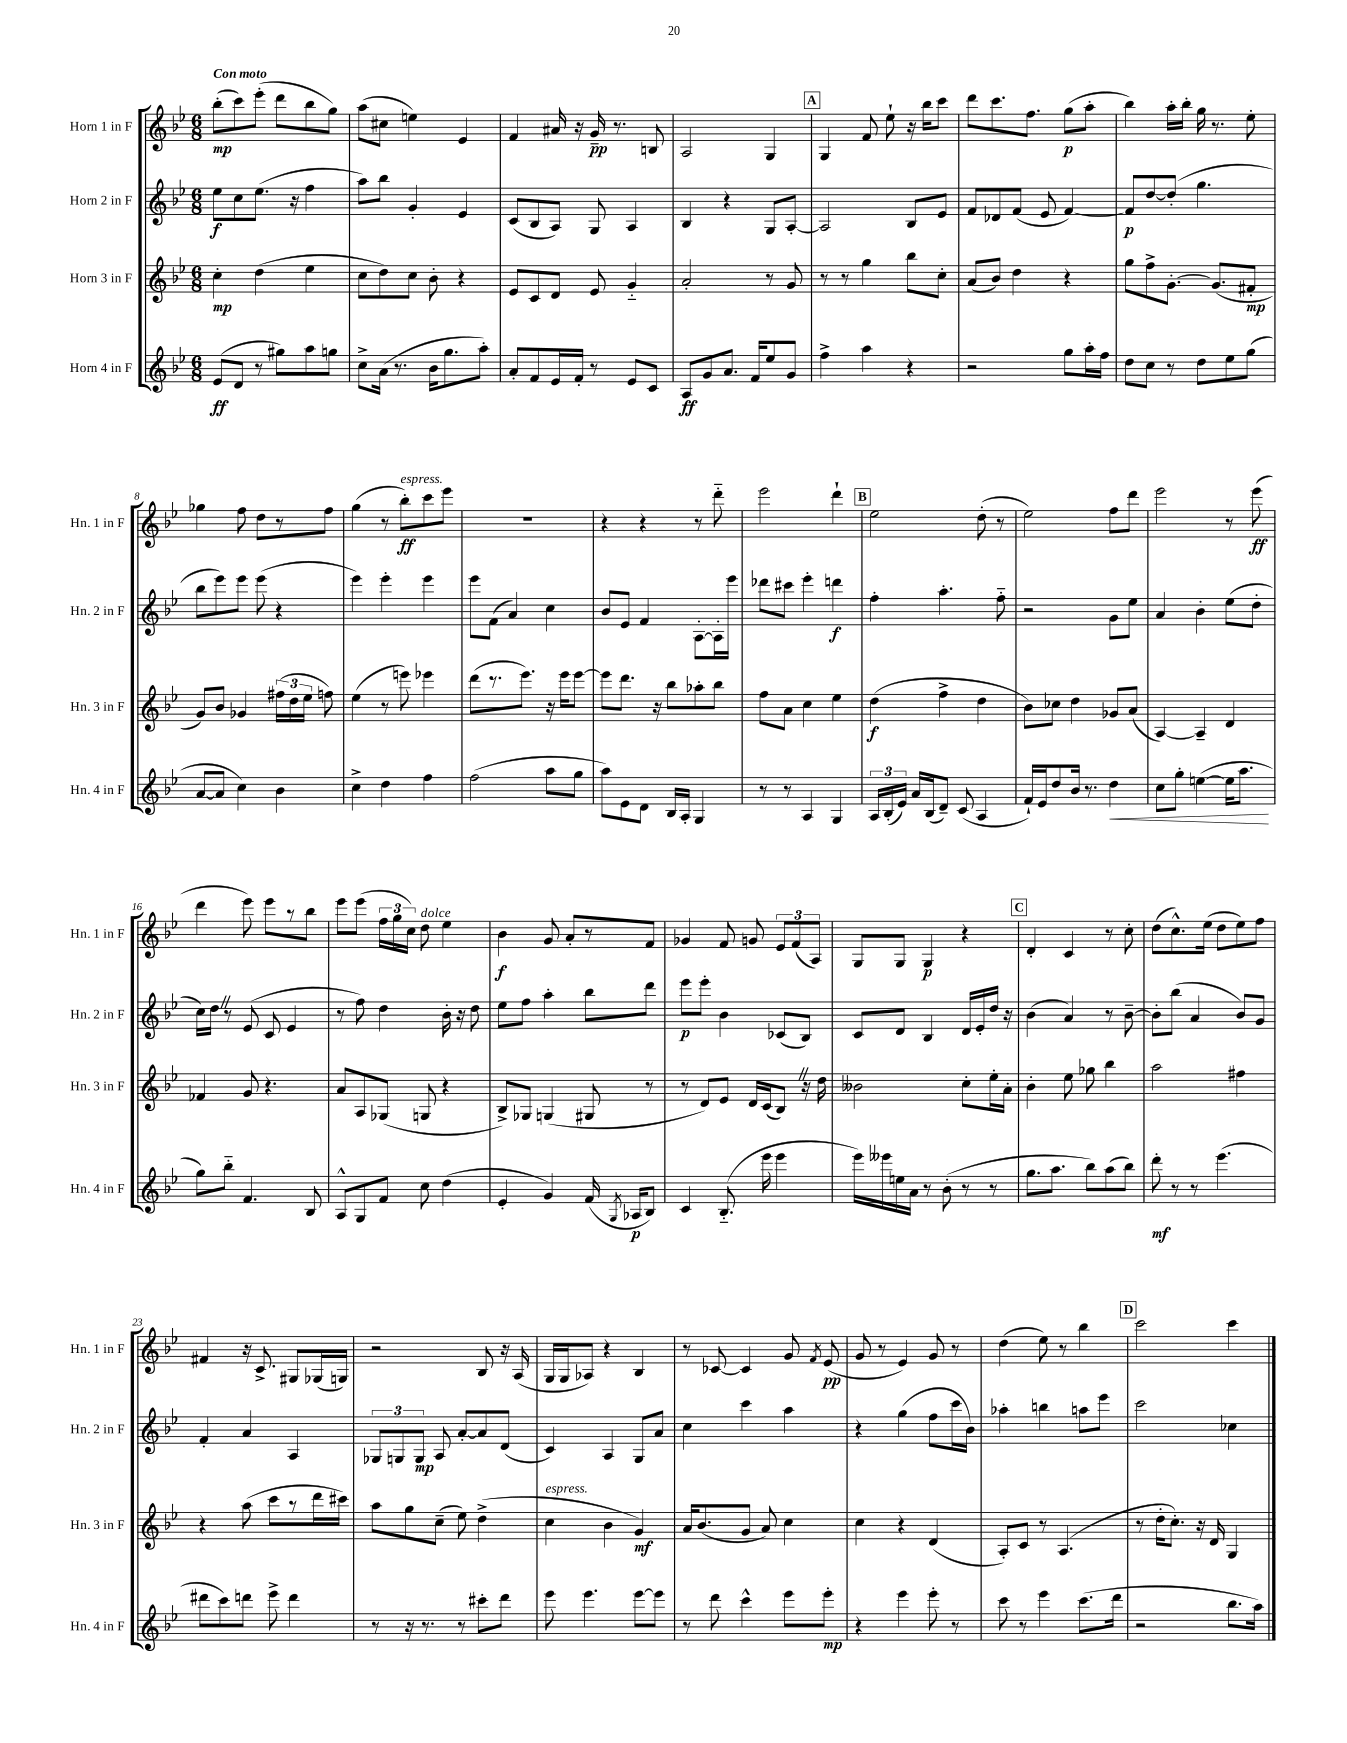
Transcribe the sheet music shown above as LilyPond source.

<<
\new StaffGroup <<
\new Staff = "s0" \with { instrumentName = "Horn 1 in F" shortInstrumentName = "Hn. 1 in F" } {
    \clef treble \key bes \major \numericTimeSignature \time 6/8 \tempo "Con moto"
    \autoBeamOff bes''8[-.\mp( c'''8) ees'''8]-.( d'''8[ bes''8 g''8]) |
    a''8[( cis''8] e''4) ees'4 |
    f'4 ais'16 r16 g'16--\pp r8. b8 |
    a2 g4 |
    \mark \markup { \box "A" } g4 f'8 ees''8-! r16 bes''16[ c'''8] |
    d'''8[ c'''8. f''8.] g''8[\p( a''8]-. |
    bes''4) a''16[-. bes''16]-. g''16 r8. ees''8-. |
    ges''4 f''8 d''8[ r8 f''8] |
    g''4( r8 bes''8[-.\ff^\markup { \italic "espress." }) c'''8 ees'''8] |
    R2. |
    r4 r4 r8 d'''8-_ |
    ees'''2 d'''4-! |
    \mark \markup { \box "B" } ees''2 d''8-.( r8 |
    ees''2) f''8[ d'''8] |
    ees'''2 r8 ees'''8\ff( |
    d'''4 ees'''8) ees'''8[ r8 bes''8] |
    ees'''8[ ees'''8]( \tuplet 3/2 { f''16[ g''16 c''16]) } d''8^\markup { \italic "dolce" } ees''4 |
    bes'4\f g'8 a'8[-. r8 f'8] |
    ges'4 f'8 g'8 \tuplet 3/2 { ees'8[ f'8( a8]) } |
    g8[ g8] g4\p r4 |
    \mark \markup { \box "C" } d'4-. c'4 r8 c''8-. |
    d''8[( c''8.-^) ees''16]( d''8[ ees''8) f''8] |
    fis'4 r16 c'8.-> gis8[ ges16( g16]) |
    r2 bes8 r16 a16( |
    g16[ g16 aes8]) r4 bes4 |
    r8 ces'8~ ces'4 g'8 \acciaccatura { f'8 } ees'8\pp( |
    g'8 r8 ees'4) g'8 r8 |
    d''4( ees''8) r8 bes''4 |
    \mark \markup { \box "D" } c'''2 c'''4 \bar "|." |
}
\new Staff = "s1" \with { instrumentName = "Horn 2 in F" shortInstrumentName = "Hn. 2 in F" } {
    \clef treble \key bes \major \numericTimeSignature \time 6/8
    \autoBeamOff ees''8[\f c''8 ees''8.]( r16 f''4 |
    a''8[) bes''8] g'4-. ees'4 |
    c'8[( bes8 a8]) g8 a4 |
    bes4 r4 g8[ a8]~-. |
    \mark \markup { \box "A" } a2 bes8[ ees'8] |
    f'8[ des'8 f'8]( ees'8 f'4~) |
    f'8[\p d''8~ d''8]-.( g''4. |
    bes''8[ ees'''8) ees'''8] ees'''8( r4 |
    ees'''4) ees'''4-. ees'''4 |
    ees'''8[ f'8]( a'4) c''4 |
    bes'8[ ees'8] f'4 a8[~-. a16-. ees'''16] |
    des'''8[ cis'''8] ees'''4-. d'''4\f |
    \mark \markup { \box "B" } f''4-. a''4.-. f''8-_ |
    r2 g'8[ ees''8] |
    a'4 bes'4-. ees''8[( d''8]-. |
    c''16[) d''16] \once \override BreathingSign.text = \markup { \musicglyph "scripts.caesura.straight" } \breathe r8 ees'8( c'8 ees'4 |
    r8 f''8) d''4 bes'16-. r16 d''8 |
    ees''8[ f''8] a''4-. bes''8[ d'''8] |
    ees'''8[\p ees'''8]-. bes'4 ces'8[( bes8]) |
    c'8[ d'8] bes4 d'16[ ees'16-. d''16] r16 |
    \mark \markup { \box "C" } bes'4( a'4) r8 bes'8~-- |
    bes'8[-. bes''8]( a'4 bes'8[) g'8] |
    f'4-. a'4 a4 |
    \tuplet 3/2 { ges8[ g8 g8]\mp } a8 a'8[~-. a'8 d'8]( |
    c'4) a4 g8[ a'8] |
    c''4 c'''4 a''4 |
    r4 g''4( f''8[ c'''16 bes'16]) |
    aes''4-. b''4 a''8[ ees'''8] |
    \mark \markup { \box "D" } c'''2 ces''4 \bar "|." |
}
\new Staff = "s2" \with { instrumentName = "Horn 3 in F" shortInstrumentName = "Hn. 3 in F" } {
    \clef treble \key bes \major \numericTimeSignature \time 6/8
    \autoBeamOff c''4-.\mp d''4( ees''4 |
    c''8[ d''8) c''8] bes'8-. r4 |
    ees'8[ c'8 d'8] ees'8 g'4-_ |
    a'2-. r8 g'8 |
    \mark \markup { \box "A" } r8 r8 g''4 bes''8[ c''8]-. |
    a'8[( bes'8]) d''4 r4 |
    g''8[ f''8-> g'8.]~-. g'8.[( fis'8]-.\mp |
    g'8[) bes'8] ges'4 \tuplet 3/2 { fis''16[( d''16 ees''16] } f''8) |
    ees''4( r8 e'''8) ees'''4 |
    d'''8[( r8. ees'''8.]) r16 ees'''16[ ees'''8]~ |
    ees'''8[ d'''8.] r16 bes''8[ aes''8-. bes''8] |
    f''8[ a'8] c''4 ees''4 |
    \mark \markup { \box "B" } d''4\f( f''4-> d''4 |
    bes'8[) ces''8] d''4 ges'8[ a'8]( |
    a4~) a4-- d'4 |
    fes'4 g'8 r4. |
    a'8[ a8 ges8]( g8 r4 |
    bes8[->) ges8] g4( gis8 r8 |
    r8 d'8[) ees'8] d'16[ c'16( bes8]) \once \override BreathingSign.text = \markup { \musicglyph "scripts.caesura.straight" } \breathe r16 d''16 |
    beses'2 c''8[-. ees''16-. a'16]-. |
    \mark \markup { \box "C" } bes'4-. ees''8 ges''8 bes''4 |
    a''2 fis''4 |
    r4 a''8( c'''8[ r8 d'''16 cis'''16]) |
    a''8[ g''8 c''8]--( ees''8) d''4->( |
    c''4^\markup { \italic "espress." } bes'4 g'4\mf) |
    a'16[ bes'8.( g'8] a'8) c''4 |
    c''4 r4 d'4( |
    a8[-.) c'8] r8 a4.( |
    \mark \markup { \box "D" } r8 d''16[-. c''8.]-.) r16 d'16 g4 \bar "|." |
}
\new Staff = "s3" \with { instrumentName = "Horn 4 in F" shortInstrumentName = "Hn. 4 in F" } {
    \clef treble \key bes \major \numericTimeSignature \time 6/8
    \autoBeamOff ees'8[\ff( d'8] r8 gis''8[) a''8 g''8] |
    c''8[-> a'16]( r8. bes'16[ g''8. a''8]-.) |
    a'8[-. f'8 ees'16 f'16]-. r8 ees'8[ c'8] |
    a8[\ff g'8 a'8.] f'16[ ees''8 g'8] |
    \mark \markup { \box "A" } f''4-> a''4 r4 |
    r2 g''8[ a''16-. f''16] |
    d''8[ c''8] r8 d''8[ ees''8 g''8]( |
    a'8[~ a'8] c''4) bes'4 |
    c''4-> d''4 f''4 |
    f''2( a''8[ g''8] |
    a''8[) ees'8 d'8] bes16[ a16]-. g4 |
    r8 r8 a4 g4 |
    \mark \markup { \box "B" } \tuplet 3/2 { a16[ bes16-.( ees'16]) } a'16[ bes16( d'8]--) c'8( a4 |
    f'16[-!) ees'16 d''8 bes'16] r8. d''4\< |
    c''8[ g''8]-. e''4~( e''16[ a''8.]\! |
    g''8[) bes''8]-_ f'4. bes8 |
    a8[-^ g8 f'8] c''8 d''4( |
    ees'4-. g'4) f'16( \acciaccatura { g8 } aes16[\p bes8]) |
    c'4 bes8.-_( ees'''16 ees'''4 |
    ees'''16[) eeses'''16 e''16 a'16] r8 bes'8-.( r8 r8 |
    \mark \markup { \box "C" } g''8.[ a''8.] bes''8[) a''8( bes''8]) |
    d'''8-.\mf r8 r8 ees'''4.( |
    dis'''8[ c'''8) d'''8] ees'''8-> d'''4 |
    r8 r16 r8. r8 cis'''8[-. d'''8] |
    ees'''8 ees'''4. ees'''8[~ ees'''8] |
    r8 d'''8 c'''4-^ ees'''8[ ees'''8]-.\mp |
    r4 ees'''4 ees'''8-. r8 |
    c'''8 r8 ees'''4 c'''8.[( d'''16] |
    \mark \markup { \box "D" } r2 bes''8.[ a''16]) \bar "|." |
}
>>
>>
